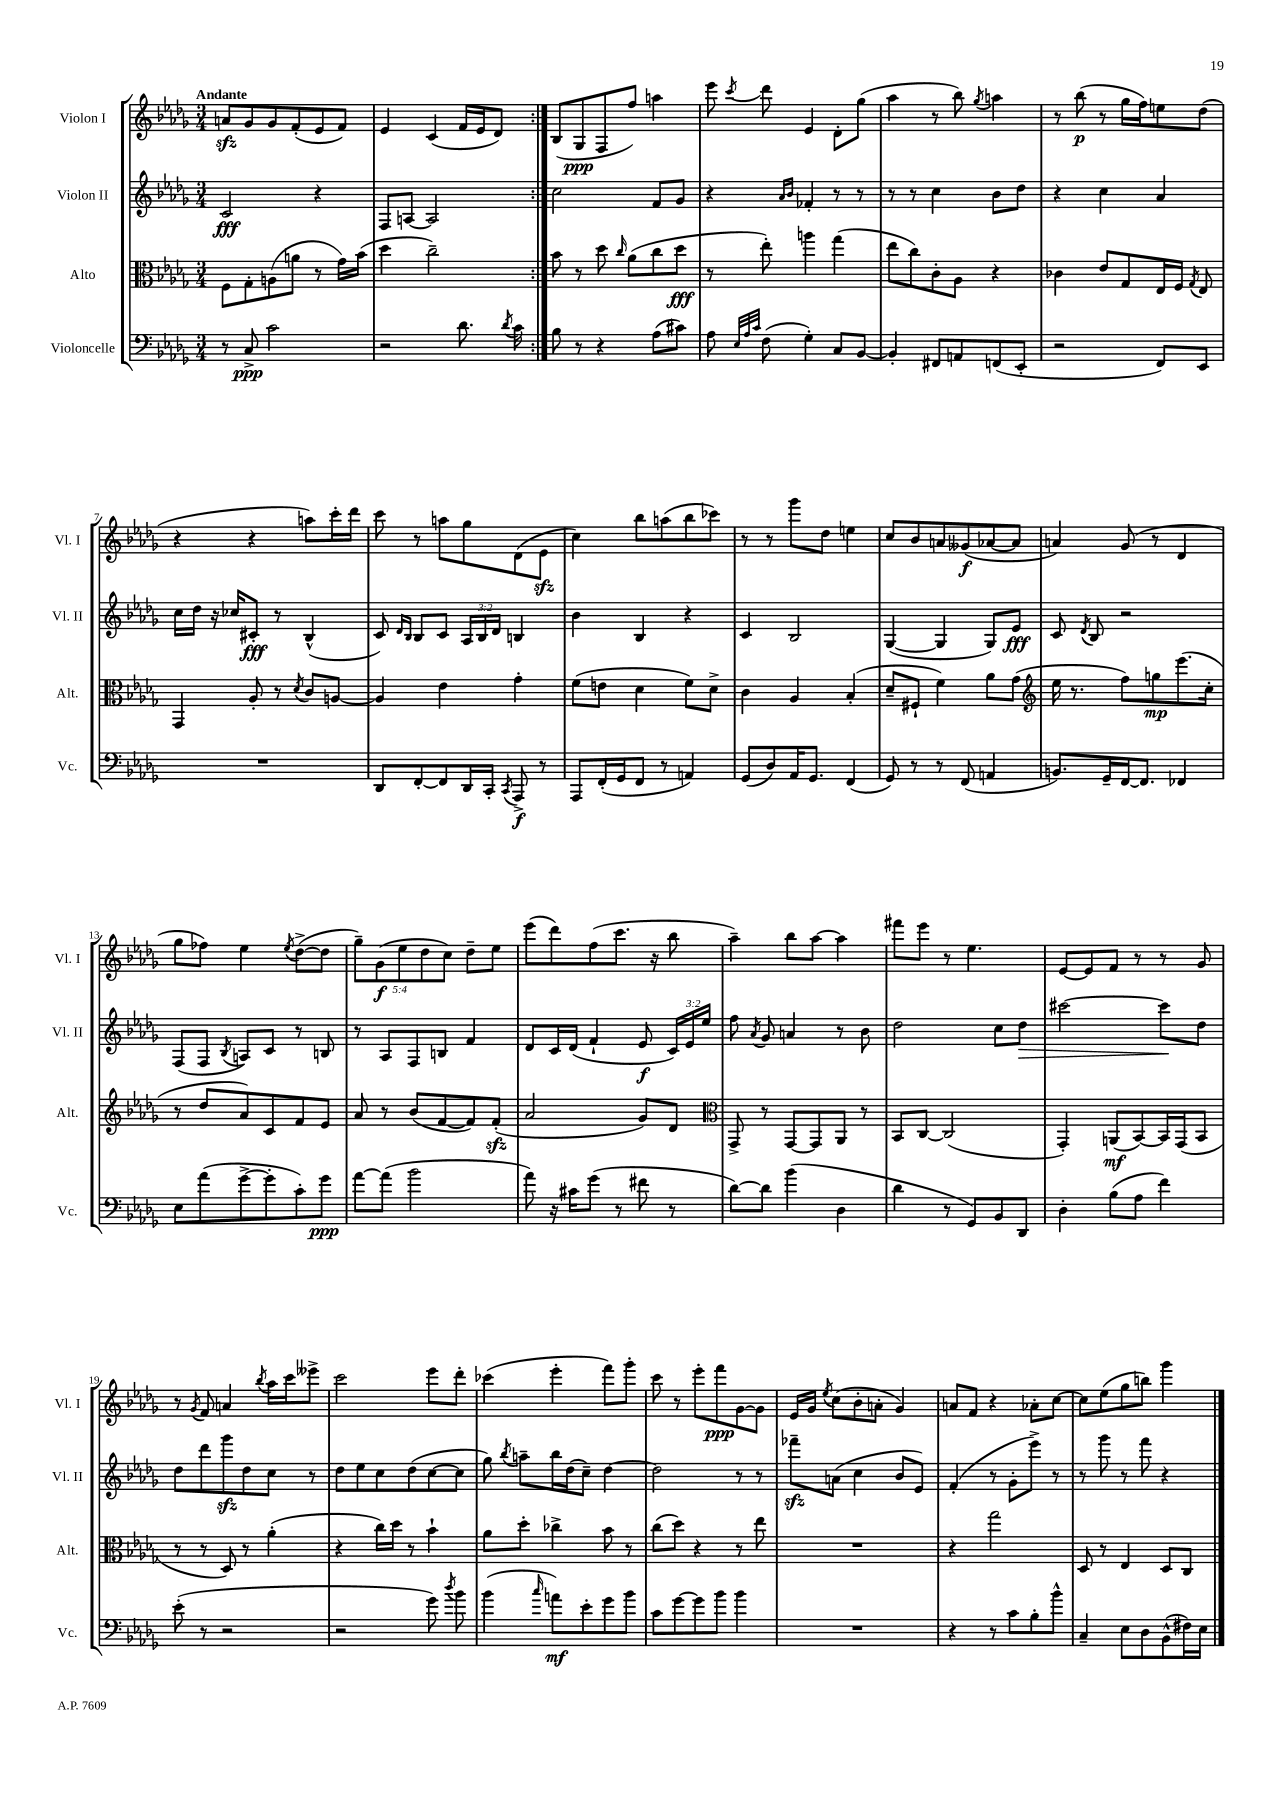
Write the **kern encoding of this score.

**kern	**kern	**kern	**kern
*staff4	*staff3	*staff2	*staff1
*clefF4	*clefC3	*clefG2	*clefG2
*k[b-e-a-d-g-]	*k[b-e-a-d-g-]	*k[b-e-a-d-g-]	*k[b-e-a-d-g-]
*M3/4	*M3/4	*M3/4	*M3/4
8r	8F	2c	8a
8C^	8G-'	.	8g-
2c	(8A	.	8g-
.	8a	.	(8f'
.	8r	4r	8e-
.	16g-)	.	8f)
.	(16b-	.	.
=	=	=	=
2r	4dd-	8F	4e-
.	.	[8A	.
.	2cc~)	2A]	(4c
8.d-	.	.	16f
.	.	.	16e-
.	.	.	8d-)
8qd-	.	.	.
16c	.	.	.
=:|!	=:|!	=:|!	=:|!
8B-	8b-	2cc	(8B-
8r	8r	.	8G-
4r	8dd-	.	8F
.	16qqcc	.	.
.	(8a-	.	8ff)
(8A-	8cc	8f	4aa
8c#)	8dd-	8g-	.
=	=	=	=
8A-	8r	4r	8eee-
32qqE-	.	.	.
32qqA-	.	.	.
32qqc	.	.	8qccc
(8F	8ee-')	.	8ddd-
.	.	16qqa-	.
.	.	16qqb-	.
4G-')	4aa	4f-'	4e-
8C	(4gg-	8r	8d-'
[8BB-	.	8r	(8gg-
=	=	=	=
4BB-']	8ee-	8r	4aa-
.	8cc)	8r	.
8FF#	8c'	4cc	8r
8AA	8A-	.	8bb-)
.	.	.	8qgg-
(8FF	4r	8b-	4aa
8EE-'	.	8dd-	.
=	=	=	=
2r	4c-	4r	8r
.	.	.	(8bb-
.	8e-	4cc	8r
.	8G-	.	16gg-
.	.	.	16ff)
8FF)	16E-	4a-	8ee
.	16F	.	.
.	8qG-	.	.
8EE-	8E-	.	(8dd-
=	=	=	=
2.r	4GG-	16cc	4r
.	.	16dd-	.
.	.	16r	.
.	.	16cc-	.
.	8A-'	8c#'	4r
.	8r	8r	.
.	8qd-	.	.
.	8c	(4B-^^	8aa)
.	[8A	.	16ccc'
.	.	.	16ddd-
=	=	=	=
8DD-	4A]	8c)	8ccc
.	.	16qqd-	.
.	.	16qqB-	.
[8FF'	.	8B-	8r
8FF]	4e-	8c	8aa
16DD-	.	24A-	8gg-
.	.	24B-	.
16CC'	.	.	.
.	.	24d-	.
8qCC	.	.	.
8AAA-^	4g-'	4B	(8d-
8r	.	.	8e-
=	=	=	=
8AAA-	(8f	4b-	4cc)
(16FF'	8e	.	.
16GG-	.	.	.
8FF	4d-	4B-	8bb-
8r	.	.	(8aa
4AA)	8f)	4r	8bb-
.	8d-^	.	8ccc-)
=	=	=	=
(8GG-	4c	4c	8r
8D-)	.	.	8r
16AA-	4A-	2B-	8ggg-
8.GG-	.	.	.
.	.	.	8dd-
(4FF	(4B-'	.	4ee
=	=	=	=
8GG-)	8d-~	([4G-	8cc
8r	8F#`	.	8b-
8r	4f)	4G-]	8a
(8FF	.	.	(8g--
4AA	8a-	8G-)	[8a-
.	(8g-	8e-	8a-]
=	=	=	=
*	*clefG2	*	*
8.BB)	16ee-	8c	4a)
.	8.r	.	.
.	.	8qd-	.
.	.	8B-	.
16GG-~	.	.	.
[16FF	8ff)	2r	(8g-
8.FF]	.	.	.
.	8gg	.	8r
4FF-	(8.eee-	.	4d-
.	16cc'	.	.
=	=	=	=
8E-	8r	(8F	8gg-
(8a-	8dd-	8F	8ff-)
.	.	8qB-	.
[8g-^	8a-)	8A)	4ee-
8g-']	8c	8c	.
.	.	.	8qee-
8c')	8f	8r	([8dd-^
8g-	8e-	8B	8dd-]
=	=	=	=
[8a-	8a-	8r	10gg-~)
.	.	.	(10g-
(8a-]	8r	8A-	.
.	.	.	10ee-
2b-	(8b-	8F	.
.	.	.	10dd-
.	[8f	8B	.
.	.	.	10cc)
.	8f])	4f	8dd-~
.	(8f'	.	8ee-
=	=	=	=
8a-)	2a-	8d-	(8eee-
16r	.	16c	8ddd-)
16c#	.	(16d-	.
(8g-	.	4f`	(8ff
8r	.	.	8.ccc
8f#	8g-)	8e-	.
.	.	.	16r
8r	8d-	24c)	8bb-
.	.	24e-	.
.	.	24ee-	.
=	=	=	=
*	*clefC3	*	*
[8d-)	8GG-^	8ff	4aa-~)
.	.	8qa-	.
8d-]	8r	8g-	.
(4b-	[8GG-	4a	8bb-
.	8GG-]	.	[8aa-
4D-	8AA-	8r	4aa-]
.	8r	8b-	.
=	=	=	=
4d-	8BB-	2dd-	8fff#
.	[8C	.	8eee-
8r	(2C]	.	8r
8GG-)	.	.	4.ee-
8BB-	.	8cc	.
8DD-	.	8dd-	.
=	=	=	=
4D-'	4GG-')	[2ccc#	[8e-
.	.	.	8e-]
(8B-	(8AA	.	8f
8A-	[8BB-)	.	8r
4f)	16BB-]	8ccc#]	8r
.	(16GG-	.	.
.	8BB-	8dd-	8g-
=	=	=	=
(8e-'	8r	8dd-	8r
.	.	.	8qg-
8r	8r	8ddd-	8f
2r	8D-)	8ggg-	4a
.	8r	8dd-	.
.	.	.	8qbb-
.	(4a-'	8cc	16aa-
.	.	.	16ccc
.	.	8r	8eee--^
=	=	=	=
2r	4r	8dd-	2ccc
.	.	8ee-	.
.	16cc)	8cc	.
.	16dd-	.	.
.	8r	(8dd-	.
8g-)	4b-`	[8cc	8eee-
8qdd-	.	.	.
8b-	.	8cc]	8ddd-'
=	=	=	=
(4b-	8a-	8gg-)	(4ccc-
.	.	8qbb-	.
.	8dd-'	8aa~	.
16qqcc	.	.	.
8a)	4cc-^	16bb-	4eee-'
.	.	(16dd-	.
8e-'	.	8cc~)	.
8g-	8b-	[4dd-	8fff)
8b-	8r	.	8ggg-'
=	=	=	=
8c	(8cc	2dd-]	8ccc
[8g-	8dd-)	.	8r
8g-]	4r	.	8eee-'
8b-	.	.	8fff
4b-	8r	8r	[8g-
.	8ee-	8r	8g-]
=	=	=	=
2.r	2.r	8fff-~	16e-
.	.	.	16g-
.	.	.	8qee-
.	.	(8a	(8cc
.	.	4cc	8b-'
.	.	.	8a'
.	.	8b-	4g-)
.	.	8e-)	.
=	=	=	=
4r	4r	(4f'	8a
.	.	.	8f
8r	2gg-	8r	4r
8c	.	8g-'	.
8B-'	.	8eee-^)	8a-'
8b-^^	.	8r	[8cc
=	=	=	=
4C~	8D-	8r	8cc]
.	8r	8ggg-	(8ee-
8E-	4E-	8r	8gg-
8D-	.	8fff	8bb)
(8BB-^^	8D-	4r	4ggg-
16F#)	8C	.	.
16E-	.	.	.
==	==	==	==
*-	*-	*-	*-
